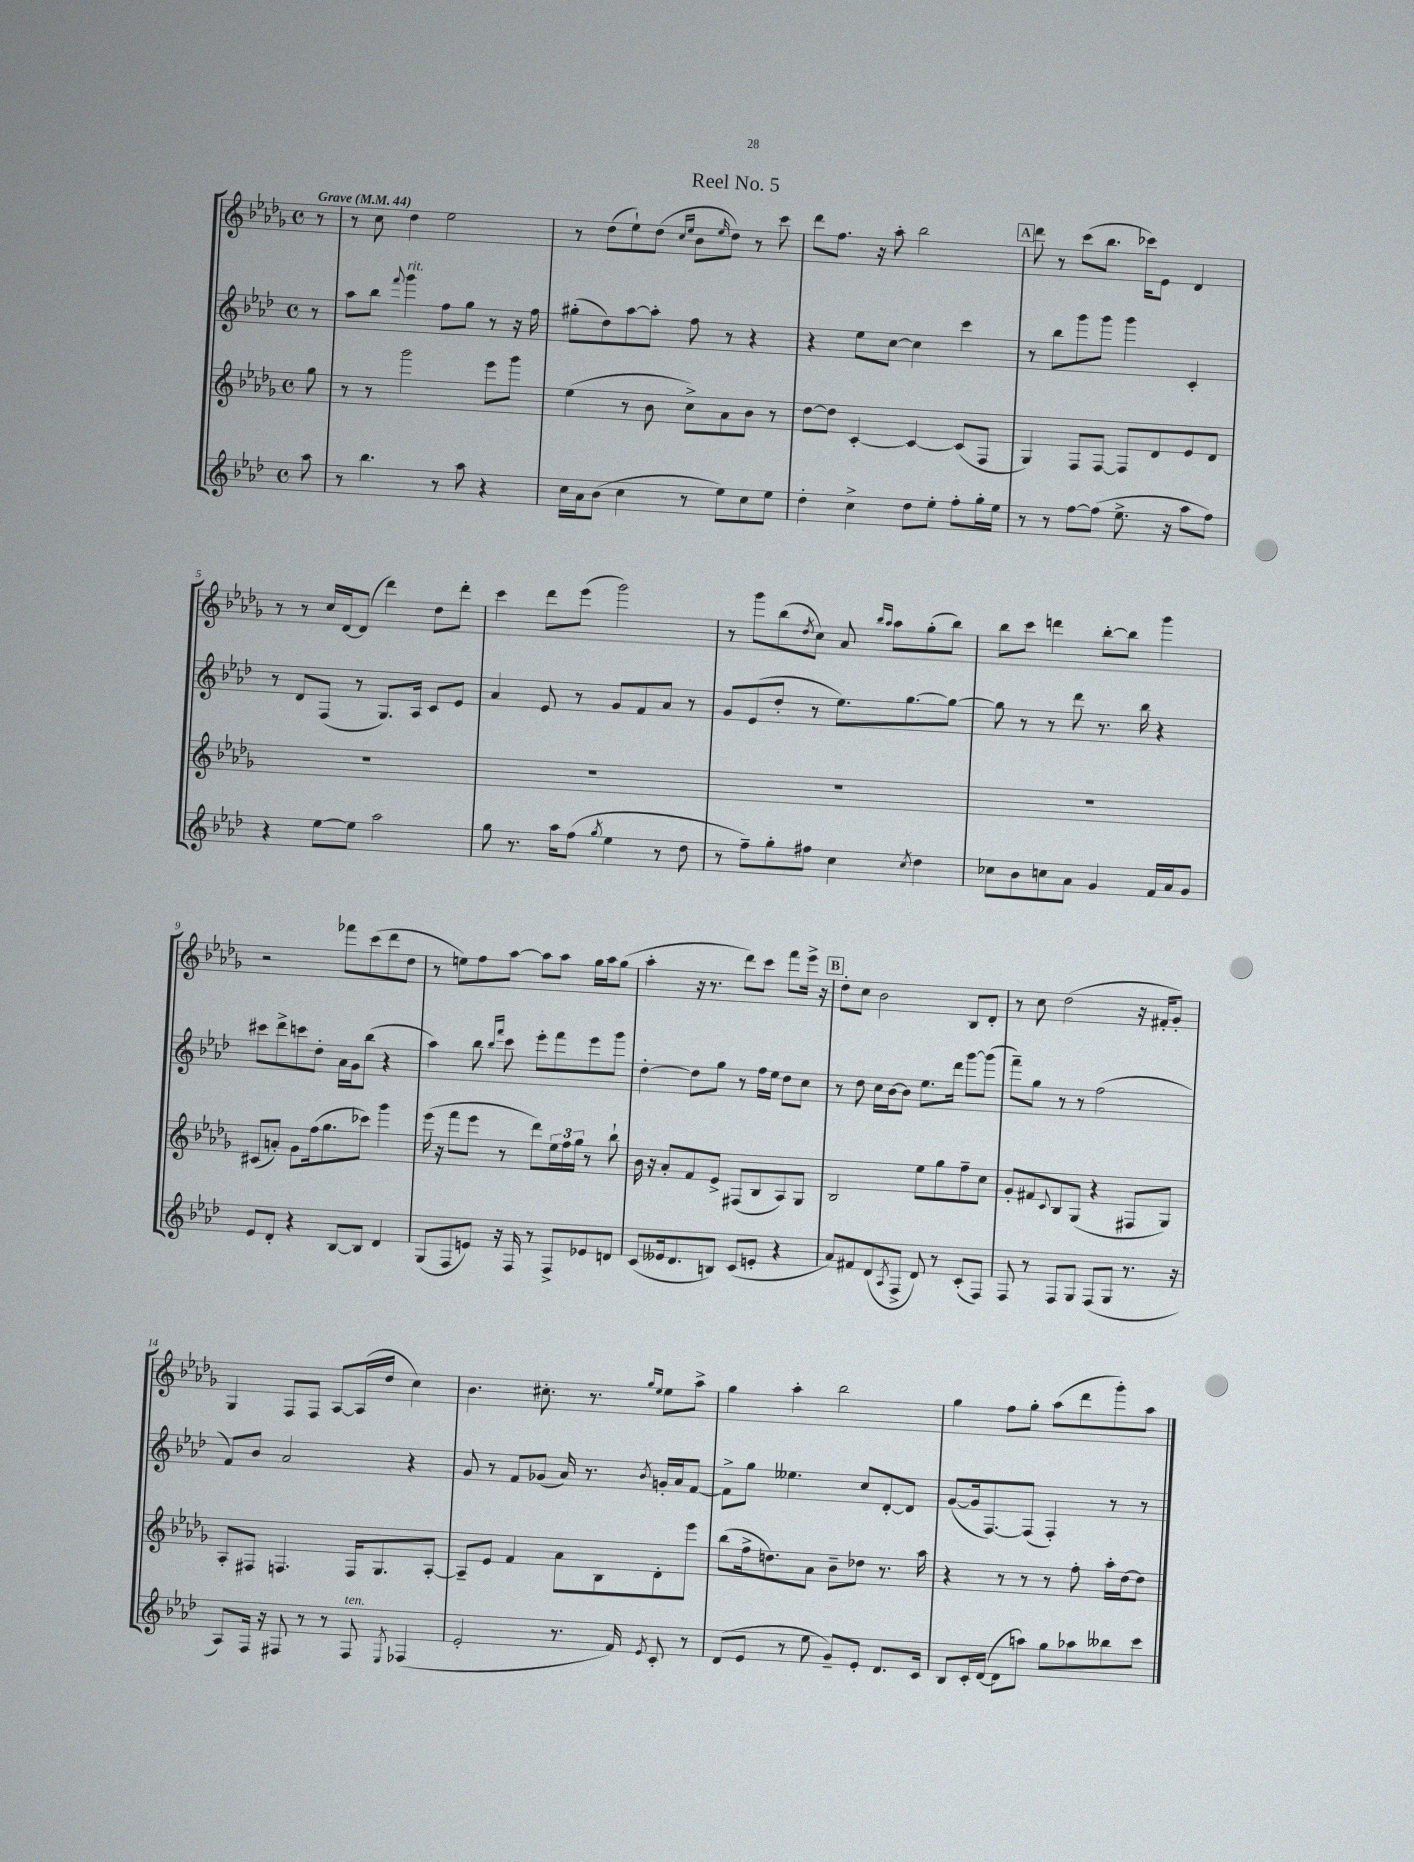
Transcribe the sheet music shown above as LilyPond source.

\header { title = "Reel No. 5" }
<<
\new StaffGroup <<
\new Staff = "s0" {
    \clef treble \key des \major \defaultTimeSignature \time 4/4 \partial 8 \tempo "Grave" 4 = 44
    r8 |
    r8 c''8 des''4 ees''2 |
    r8 des''8( ees''8-!) des''8( \grace { c''16 ees''16 } bes'8 \grace { ees''16 } des''8) r8 c'''8 |
    des'''8 f''8. r16 aes''8-. bes''2 |
    \mark \markup { \box "A" } des'''8 r8 c'''8( bes''8. ces'''16) ees'8 des'4 |
    r8 r8 c''16 des'16~ des'8( des'''4) des''8 des'''8-. |
    c'''4 des'''8 ees'''8( ges'''2) |
    r8 ges'''8 bes''8( \acciaccatura { des''8 } c''8) aes'8 \grace { bes''16 aes''16 } aes''8 ges''8-.( bes''8) |
    bes''8 c'''8 d'''4 bes''8~-. bes''8 ges'''4 |
    r2 fes'''8 c'''8( des'''8 des''8 |
    r8 e''8) f''8 aes''8~ aes''8 aes''8 ges''16 aes''16 ges''8( |
    aes''4-. r16 r8. des'''8) c'''8 f'''8 ees'''16-> r16 |
    \mark \markup { \box "B" } des''8-. c''8 bes'2 bes8 des'8-. |
    r8 c''8 des''2( r16 fis'16-. ges'8-.) |
    ges4 f8 f8 aes8~ aes16( des''16 c''4) |
    bes'4. cis''8.-. r8. \grace { ges''16 ees''16 } ees''8 aes''8-> |
    ges''4 aes''4-. bes''2 |
    ges''4 f''8 ges''8-. aes''8( des'''8 ges'''8-.) aes''8 \bar "|." |
}
\new Staff = "s1" {
    \clef treble \key aes \major \defaultTimeSignature \time 4/4 \partial 8
    r8 |
    aes''8 bes''8 \appoggiatura { f'''8 } g'''4^\markup { \italic "rit." } f''8 g''8 r8 r16 f''16 |
    gis''8-.( des''8) aes''8~ aes''8-. f''8 r8 r4 |
    r4 ees''8 c''8~ c''4 c'''4 |
    \mark \markup { \box "A" } r8 bes''8 g'''8 g'''8 g'''4 c'4-. |
    r8 des'8 f8( r8 g8.) aes16 c'8 ees'8 |
    aes'4 ees'8 r8 g'8 f'8 aes'8 r8 |
    g'8 ees'8( des''8-. r8 ees''8.) g''8.~ g''8~ |
    g''8 r8 r8 des'''8 r8. bes''16 r4 |
    cis'''8 des'''8-> c'''8 des''8-. aes'16 g'16 bes''8( r4 |
    aes''4) bes''8 \grace { bes''16 f'''16 } c'''8 ees'''8-. f'''8 ees'''8 g'''8 |
    des''4~-. des''8 g''8 r8 f''16 ees''16 des''8 c''8 |
    \mark \markup { \box "B" } r8 des''8 c''16 bes'16~ bes'8 ees''8. des'''16 g'''8~ g'''8( |
    f'''8--) g''8 r8 r8 f''2( |
    f'8) bes'8 aes'2 r4 |
    g'8 r8 f'8 ges'8( aes'16) r8. \acciaccatura { bes'8 } g'16-. aes'16 f'8~ |
    f'8-> g''8 eeses''4. c''8 des'8~-. des'8 |
    g'8~( g'16 f8.~) f8( f4-.) r8 r8 \bar "|." |
}
\new Staff = "s2" {
    \clef treble \key des \major \defaultTimeSignature \time 4/4 \partial 8
    ges''8 |
    r8 r8 ges'''2 ees'''8 ges'''8 |
    ees''4( r8 bes'8 c''8->) aes'8 bes'8 r8 |
    des''8~ des''8 c'4~-. c'4~ c'8( f8 |
    \mark \markup { \box "A" } ges4) f8 f8~ f8 des'8 ees'8 des'8 |
    R1 |
    R1 |
    R1 |
    R1 |
    cis'8( a'8-.) ges'8 f''16( ges''8. ces'''8) ges'''4 |
    ees'''16( r16 f'''8 ees'''8 r8 des'''8) \tuplet 3/2 { ees''16 f''16 ges''16 } r8 bes''8-! |
    bes'16 r16 aes'8-. f'8 ees'8-> fis8( bes8 aes8) ges8 |
    \mark \markup { \box "B" } bes2 ees''8 ges''8 f''8-- c''8 |
    ges'8-. fis'8 \appoggiatura { c'8 } bes8 ges8( r4 fis8 ges8) |
    aes8-. fis8 f4. f16 ges8. aes8~-. |
    aes8-- ees'8 f'4 aes'8 bes8 des'8-. ees'''8 |
    bes''8( f''16-> d''8.) aes'8 bes'8-- des''8 r8. aes''16 |
    r4 r8 r8 r8 f''8-. aes''16-. des''16~ des''8 \bar "|." |
}
\new Staff = "s3" {
    \clef treble \key aes \major \defaultTimeSignature \time 4/4 \partial 8
    aes''8 |
    r8 bes''4. r8 aes''8 r4 |
    c''16 aes'16 bes'8( c''4 r8 ees''8) c''8 ees''8 |
    des''4-. c''4-> des''8 ees''8-. f''8-. g''16-. ees''16 |
    \mark \markup { \box "A" } r8 r8 f''8~ f''8( ees''8.-> r16 aes''8 f''8) |
    r4 ees''8~ ees''8 aes''2 |
    g''8 r8. aes''16 f''8( \acciaccatura { g''8 } ees''4 r8 des''8 |
    r8 f''8--) g''8-. fis''8 c''4 \acciaccatura { c''8 } des''4 |
    ces''8 bes'8 c''8 aes'8 g'4 f'16 aes'16 g'8 |
    ees'8 des'8-. r4 bes8~ bes8 des'4 |
    g8( f8 e'8) r16 f16 r8 f8-> ees'8 d'8 |
    c'8( eeses'16 des'8. b8) c'8( e'8-. r4 |
    \mark \markup { \box "B" } aes'8) fis'8 des'8( \acciaccatura { aes8 } f8-> des'8) r8 c'8-.( f8) |
    f8 r8 f8 g8 f8( g8 r8. r16 |
    aes8) f16 r16 fis8 r8 r8 fis8^\markup { \italic "ten." } \acciaccatura { ees8 } fes4( |
    ees'2-. r8. f'16) \acciaccatura { ees'8 } c'8-. r8 |
    des'8( ees'8 r8 ees''8 g'8--) ees'8-. des'8. c'16 |
    bes8 c'16-. des'16~( des'8 a''8) g''8 aes''8 beses''8 c'''8 \bar "|." |
}
>>
>>
